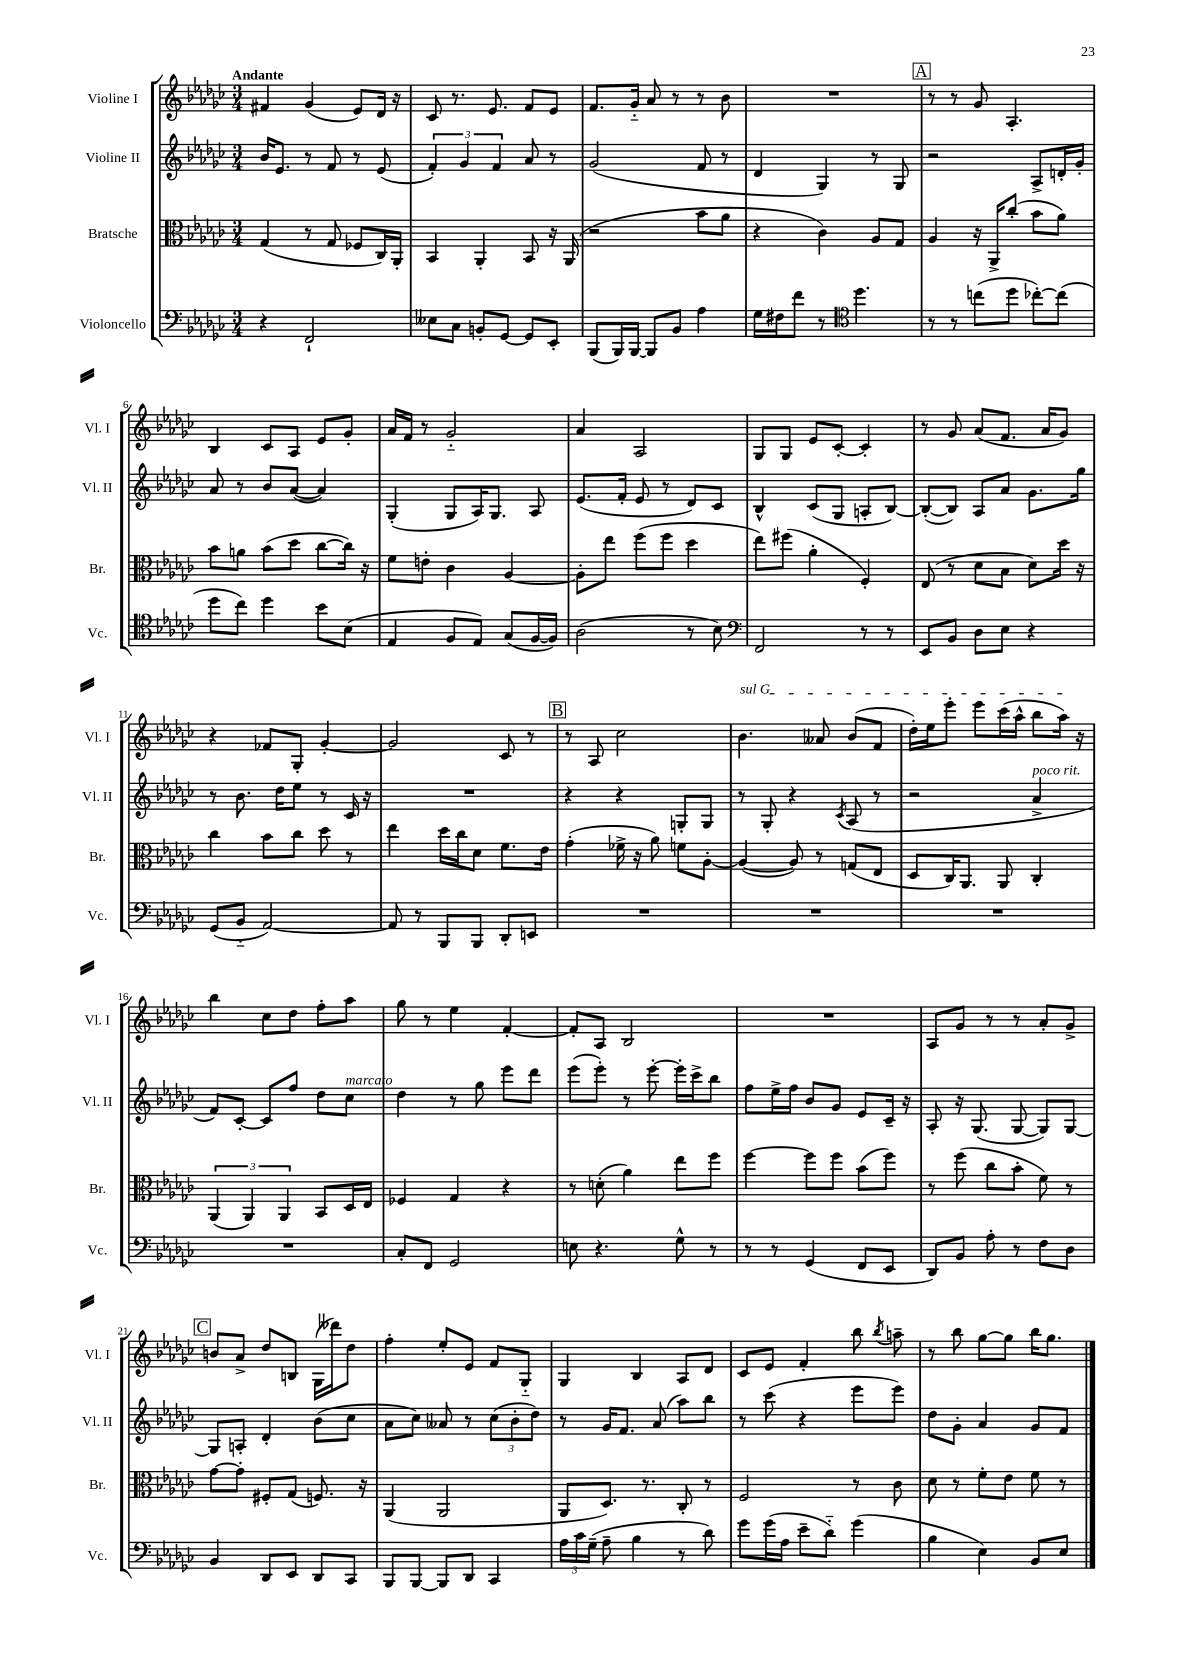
<<
\new StaffGroup <<
\new Staff = "s0" \with { instrumentName = "Violine I" shortInstrumentName = "Vl. I" } {
    \clef treble \key ges \major \numericTimeSignature \time 3/4 \tempo "Andante"
    \autoBeamOff fis'4 ges'4( ees'8[) des'16] r16 |
    ces'8 r8. ees'8. f'8[ ees'8] |
    f'8.[ ges'16]-_ aes'8 r8 r8 bes'8 |
    R2. |
    \mark \markup { \box "A" } r8 r8 ges'8 aes4.-. |
    bes4 ces'8[ aes8] ees'8[ ges'8]-. |
    aes'16[ f'16] r8 ges'2-_ |
    aes'4 aes2 |
    ges8[ ges8] ees'8[ ces'8]~-. ces'4-. |
    r8 ges'8 aes'8[( f'8.] aes'16[ ges'8]) |
    r4 fes'8[ ges8]-. ges'4~-. |
    ges'2 ces'8 r8 |
    \mark \markup { \box "B" } r8 aes8 ces''2 |
    \once \override TextSpanner.bound-details.left.text = \markup { \italic "sul G" } bes'4.\startTextSpan aeses'8 bes'8[( f'8] |
    des''16[-.) ees''16 ees'''8]-. ees'''8[ ces'''16( aes''16]-^ bes''8[ aes''16]\stopTextSpan) r16 |
    bes''4 ces''8[ des''8] f''8[-. aes''8] |
    ges''8 r8 ees''4 f'4~-. |
    f'8[-. aes8] bes2 |
    R2. |
    aes8[ ges'8] r8 r8 aes'8[-. ges'8]-> |
    \mark \markup { \box "C" } b'8[ aes'8]-> des''8[ b8] ges16[( deses'''16) des''8] |
    f''4-. ees''8[-. ees'8] f'8[ ges8]-_ |
    ges4 bes4 aes8[ des'8] |
    ces'8[ ees'8] f'4-. bes''8 \acciaccatura { bes''8 } a''8-- |
    r8 bes''8 ges''8[~ ges''8] bes''16[ ges''8.] \bar "|." |
}
\new Staff = "s1" \with { instrumentName = "Violine II" shortInstrumentName = "Vl. II" } {
    \clef treble \key ges \major \numericTimeSignature \time 3/4
    \autoBeamOff bes'16[ ees'8.] r8 f'8 r8 ees'8( |
    \tuplet 3/2 { f'4-.) ges'4 f'4 } aes'8 r8 |
    ges'2( f'8 r8 |
    des'4 ges4) r8 ges8 |
    \mark \markup { \box "A" } r2 aes8[-> d'16-. ges'16]-. |
    aes'8 r8 bes'8[ aes'8]~( aes'4) |
    ges4-.( ges8[ aes16) ges8.] aes8 |
    ees'8.[( f'16]-. ees'8 r8 des'8[) ces'8] |
    bes4-^ ces'8[( ges8] a8[-. bes8]~) |
    bes8[~-.( bes8]) aes8[ aes'8] ges'8.[ ges''16] |
    r8 bes'8. des''16[ ees''8] r8 ces'16 r16 |
    R2. |
    \mark \markup { \box "B" } r4 r4 g8[-. g8] |
    r8 ges8-. r4 \acciaccatura { ces'8 } aes8( r8 |
    r2 aes'4->^\markup { \italic "poco rit." } |
    f'8[) ces'8]~-. ces'8[ f''8] des''8[ ces''8]^\markup { \italic "marcato" } |
    des''4 r8 ges''8 ees'''8[ des'''8] |
    ees'''8[( ees'''8]-.) r8 ees'''8~-. ees'''16[-. ces'''16-> bes''8] |
    f''8[ ees''16-> f''16] bes'8[ ges'8] ees'8[ ces'16]-- r16 |
    aes8-. r16 ges8.( ges8~ ges8[) ges8]~ |
    \mark \markup { \box "C" } ges8[ a8]-. des'4-. bes'8[( ces''8] |
    aes'8[ ces''8]) aeses'8 r8 \tuplet 3/2 { ces''8[( bes'8-. des''8]) } |
    r8 ges'16[ f'8.] aes'8( aes''8[) bes''8] |
    r8 ces'''8( r4 ees'''8[ ees'''8]) |
    des''8[ ges'8]-. aes'4 ges'8[ f'8] \bar "|." |
}
\new Staff = "s2" \with { instrumentName = "Bratsche" shortInstrumentName = "Br." } {
    \clef alto \key ges \major \numericTimeSignature \time 3/4
    \autoBeamOff ges4( r8 ges8 fes8[ ces16) aes,16]-. |
    bes,4 aes,4-. bes,8 r16 aes,16( |
    r2 bes'8[ aes'8] |
    r4 ces'4) aes8[ ges8] |
    \mark \markup { \box "A" } aes4 r16 aes,16[-> ces''8]-.( bes'8[ aes'8]) |
    bes'8[ a'8] bes'8[( des''8] ces''8[~ ces''16]) r16 |
    f'8[ e'8]-. ces'4 aes4~ |
    aes8[-. ees''8] f''8[( f''8] des''4 |
    ees''8[) fis''8]( aes'4-. f4-.) |
    ees8( r8 des'8[ bes8] des'8[) des''16] r16 |
    ces''4 bes'8[ ces''8] des''8 r8 |
    ees''4 des''16[ ces''16 des'8] f'8.[ ees'16] |
    \mark \markup { \box "B" } ges'4-.( fes'16-> r16 aes'8) f'8[ aes8]~-. |
    aes4~( aes8) r8 g8[( ees8] |
    des8[ ces16) aes,8.] aes,8 ces4-. |
    \tuplet 3/2 { aes,4( aes,4) aes,4 } bes,8[ des16 ees16] |
    fes4 ges4 r4 |
    r8 d'8-.( aes'4) ees''8[ f''8] |
    f''4~ f''8[ f''8] bes'8[( f''8]) |
    r8 f''8( ces''8[ bes'8]-. f'8) r8 |
    \mark \markup { \box "C" } ges'8[~ ges'8]-. fis8[-. ges8]( f8.) r16 |
    aes,4( aes,2 |
    aes,8[ des8.]) r8. ces8-. r8 |
    f2 r8 ces'8 |
    des'8 r8 f'8[-. ees'8] f'8 r8 \bar "|." |
}
\new Staff = "s3" \with { instrumentName = "Violoncello" shortInstrumentName = "Vc." } {
    \clef bass \key ges \major \numericTimeSignature \time 3/4
    \autoBeamOff r4 f,2-! |
    eeses8[ ces8] b,8[-. ges,8]~ ges,8[ ees,8]-. |
    bes,,8[( bes,,16) bes,,16]~ bes,,8[ bes,8] aes4 |
    ges16[ fis16 f'8] r8 \clef tenor des''4. |
    \mark \markup { \box "A" } r8 r8 c''8[( des''8] ces''8[~-.) ces''8]( |
    des''8[ ces''8]) des''4 bes'8[ bes8]( |
    ees4 f8[ ees8]) ges8[( f16~ f16]) |
    aes2( r8 bes8) |
    \clef bass f,2 r8 r8 |
    ees,8[ bes,8] des8[ ees8] r4 |
    ges,8[( bes,8]-_ aes,2~) |
    aes,8 r8 bes,,8[ bes,,8] des,8[-. e,8] |
    \mark \markup { \box "B" } R2. |
    R2. |
    R2. |
    R2. |
    ces8[-. f,8] ges,2 |
    e8 r4. ges8-^ r8 |
    r8 r8 ges,4( f,8[ ees,8] |
    des,8[) bes,8] aes8-. r8 f8[ des8] |
    \mark \markup { \box "C" } bes,4 des,8[ ees,8] des,8[ ces,8] |
    bes,,8[ bes,,8]~ bes,,8[ des,8] ces,4 |
    \tuplet 3/2 { aes16[ ces'16 ges16]--( } aes8-- bes4 r8 des'8) |
    ges'8[ ges'16( aes16] ees'8[-- des'8]-_) ges'4( |
    bes4 ees4) bes,8[ ees8] \bar "|." |
}
>>
>>
